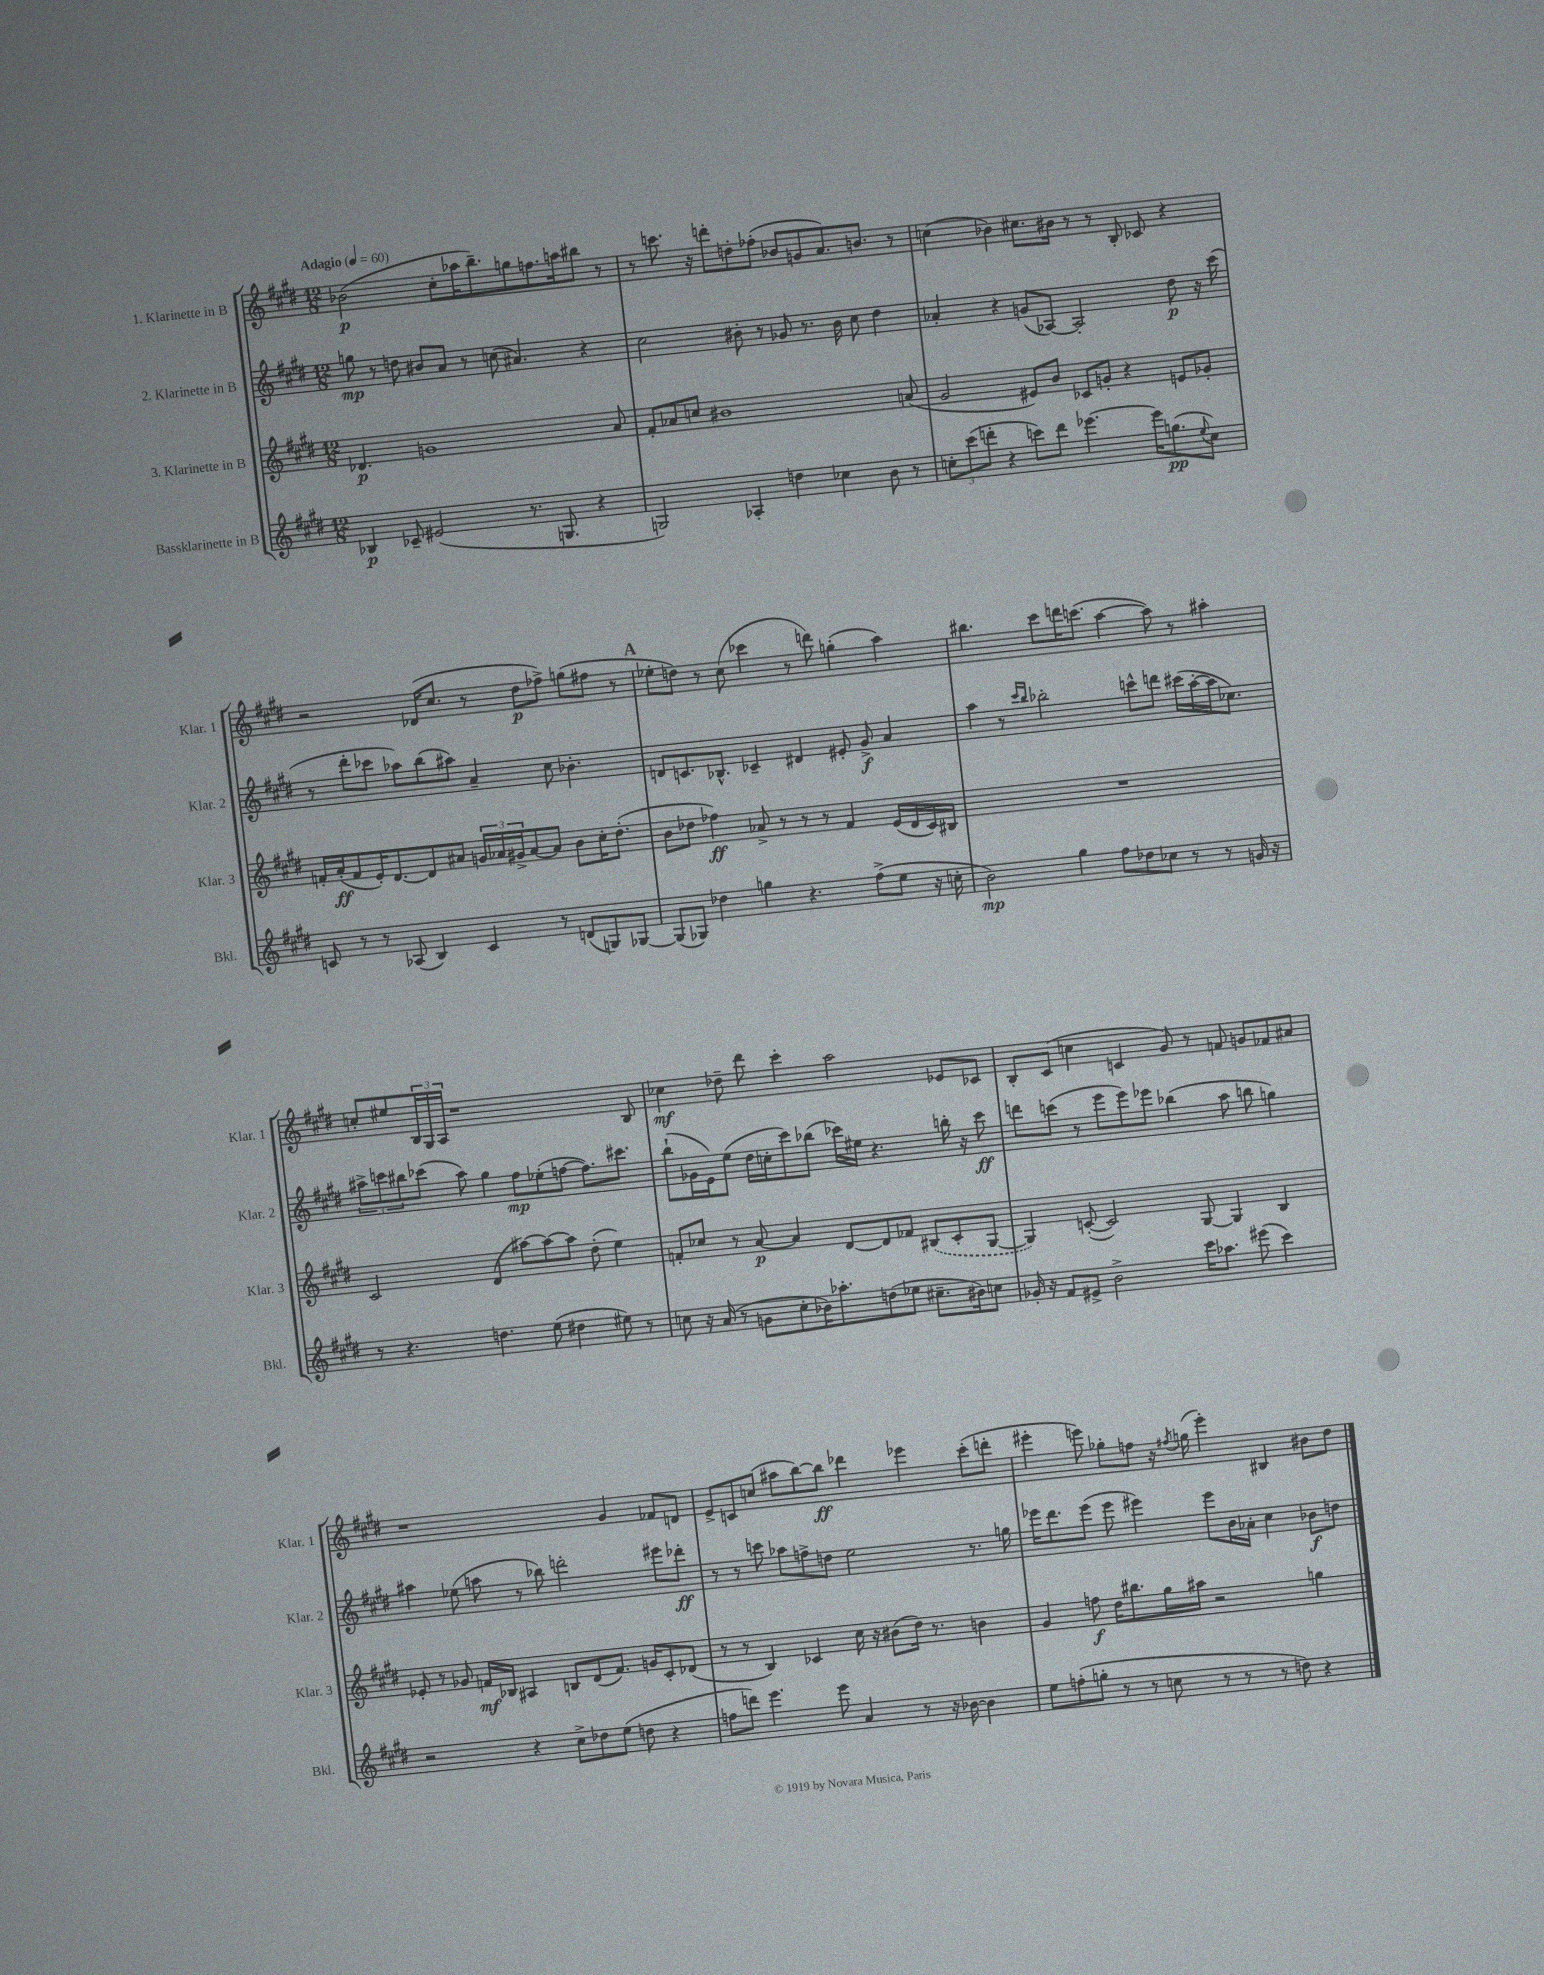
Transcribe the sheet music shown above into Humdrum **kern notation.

**kern	**kern	**kern	**kern
*staff4	*staff3	*staff2	*staff1
*clefG2	*clefG2	*clefG2	*clefG2
*k[f#c#g#d#]	*k[f#c#g#d#]	*k[f#c#g#d#]	*k[f#c#g#d#]
*M12/8	*M12/8	*M12/8	*M12/8
*MM60	*MM60	*MM60	*MM60
4B-	4.d-	8gg	(2b-
.	.	8r	.
8c-~	.	8dd	.
(2e#	1g	8b#	.
.	.	8a	8cc#'
.	.	8r	16aa-
.	.	.	8.bb~)
.	.	(8cc	.
8.r	.	4.a#)	8gg
.	.	.	8.ff
8.G	.	.	.
.	.	.	16aa
4r	.	4r	8bb#
.	8a	.	8r
=	=	=	=
2G)	8f#'	2cc#	8r
.	8a-	.	8.ccc
.	8cc	.	.
.	.	.	16r
.	1b#	.	8ddd'
4A-'	.	8b#'	8dd'
.	.	8r	(8ff-'
4dd	.	8g-	8b-
.	.	8.r	8g
4cc-	.	.	8.a)
.	.	16b#	.
.	.	8cc#	.
.	.	.	8.b
8b	.	4dd#	.
8r	(8a	.	8r
=	=	=	=
12cc'	2g#	4a-'	(4cc
(12ccc#	.	.	.
12ddd'	.	.	.
4r	.	4r	4b-)
8ccc)	8e#)	(8g	8.cc#
8ddd	8b	[8A-)	.
.	.	.	16b#
[4.eee-	8c-	2A-']	8r
.	8g'	.	8r
.	4r	.	8B'
16eee-]	.	.	8c-
(8.gg	.	.	.
.	8e	8dd#	4r
8qqee	.	.	.
8cc)	8g-'	16r	.
.	.	(16ccc#	.
=	=	=	=
8c	16f'	8r	2r
.	(16a'	.	.
8r	8f	8ddd#'	.
8r	16e')	8ccc-	.
.	[8.d#	.	.
(8A-	.	8aa-)	.
4B)	8d#]	(8bb	(16d-
.	.	.	8.cc#
.	8a#	8aa#)	.
4c	24g	4a~	8r
.	24a-	.	.
.	24g#^	.	.
.	[8a-	.	8dd#
8r	8a-]	8cc#	8ff-^)
(8d	8b	4.b-'	(8gg
8G)	16cc#'	.	8ff#
.	(8.dd#'	.	.
[8G-	.	.	8r
=	=	=	=
(8G-]	8b	8d	8ee-'
8G-)	8dd-	8.c	8dd)
4dd-	4ff-)	.	8r
.	.	8.B-^^	.
.	.	.	(8cc#
4gg	8a-^	4c-~	4ccc-
.	8r	.	.
4.r	8r	4d#	8r
.	8r	.	8ddd)
.	4f#	8e#'	(4gg'
(8ff#^	.	8g#^	.
8ee	(16e	4a	4aa)
.	16d#	.	.
16r	16c#)	.	.
16cc'	16B#	.	.
=	=	=	=
2b)	1.r	4aa	4.bb#
.	.	8r	.
.	.	16qqccc#	.
.	.	16qqbb	.
.	.	2bb-'	8ccc#
4gg#	.	.	16ddd
.	.	.	(8.ccc
8ff#	.	.	[4aa
8dd-	.	8ccc^^	.
8cc-	.	8ddd	8aa])
8r	.	(16ccc#	8r
.	.	[16aa'	.
8r	.	16aa]	4aa#'
.	.	8.cc-)	.
16g	.	.	.
16r	.	.	.
=	=	=	=
8r	2c#	12aa#^	8cc'
.	.	12ccc	.
4.r	.	.	8ee#
.	.	12bb#	.
.	.	(8ccc-	24B
.	.	.	24G#
.	.	.	24A
.	.	8aa#)	1r
4.dd	(4d#	4gg#	.
.	[8aa#)	8ff#	.
(8ee	8aa#_	(8ee-'	.
4dd#	8aa#]	[8ff	.
.	(8dd#'	8.ff])	.
8ee#)	4ee)	.	.
.	.	8.ccc#	.
8r	.	.	8B
=	=	=	=
8cc	8f'	(8bb`	4cc-
16r	8cc-	16g-	.
(16a	.	16e)	.
8r	8r	(8ee	8dd-~
8g	[8a	16dd#	8ddd#
.	.	16cc'	.
8cc'	4a]	8ccc#)	4ccc#'
16b-)	.	(8bb-	.
8.aa-'	.	.	.
.	[8d#	16ccc-)	2aa
.	.	16ee#	.
(8dd	8d#]	4.r	.
8ee-	8f-	.	.
8.cc#~	(8B#	.	.
.	8c#'	16bb'	8e-
16b#)	.	16r	.
8cc	[8G#	8ccc-	8c-
=	=	=	=
16g-'	4G#])	8ddd	8B'
16r	.	.	.
8f#	.	(8ccc	(8c#
8e#^	([8c'	8r	4cc
2b^	2c])	8eee	.
.	.	8eee)	4c
.	.	8eee-	.
.	.	(4bb-	8g#)
16ccc#	[8G#	.	8r
8.aa-	.	.	.
.	4G#]	8aa	8f
(8eee#	.	8bb	8g
4ccc#)	4B	4gg)	8f-
.	.	.	8a#
=	=	=	=
2r	8e-'	4aa#	1r
.	8r	.	.
.	8g-	(8ee-	.
.	16f	8aa	.
.	16B-	.	.
4r	4A#	8r	.
.	.	8bb-)	.
8cc#^	8B	2ddd'	.
8dd-	(8d#	.	.
(8ee	8.f)	.	4g#
8dd	.	.	.
.	16g	.	.
4r	8c#'	8eee#	8f-
.	(8d-	8ddd-'	8d
=	=	=	=
8ff	8r	8r	8e^
8ddd)	8r	8r	8c
4.eee	4B)	8ccc	(8cc
.	.	8aa-	8aa#
.	4c-	8ff^	[8bb)
8eee	.	8dd	8bb]
4a	16cc#	2ee	4ddd-
.	16r	.	.
.	(8b#	.	.
8r	16dd#)	.	4eee-
.	8.r	.	.
16r	.	.	.
[16b-	.	.	.
4b-]	4b	8.r	(8ccc#'
.	.	.	8ddd'
.	.	16gg	.
=	=	=	=
8ee	4g#	16eee-	4eee#'
.	.	8.ddd#	.
(8ff'	.	.	.
8gg'	8ff	(8eee-	8eee)
8r	16dd#	8eee-	8gg-'
.	8.bb#	.	.
8r	.	4eee#)	8ff
8cc	16gg#	.	16r
.	.	.	8qff#
.	16aa#	.	(16gg
8r	2r	8eee#	4eee')
8r	.	16b	.
.	.	16a-'	.
8r	.	4cc#	4B#
8dd)	.	.	.
4r	4gg	8b-	8b#
.	.	8dd	8dd#
==	==	==	==
*-	*-	*-	*-
